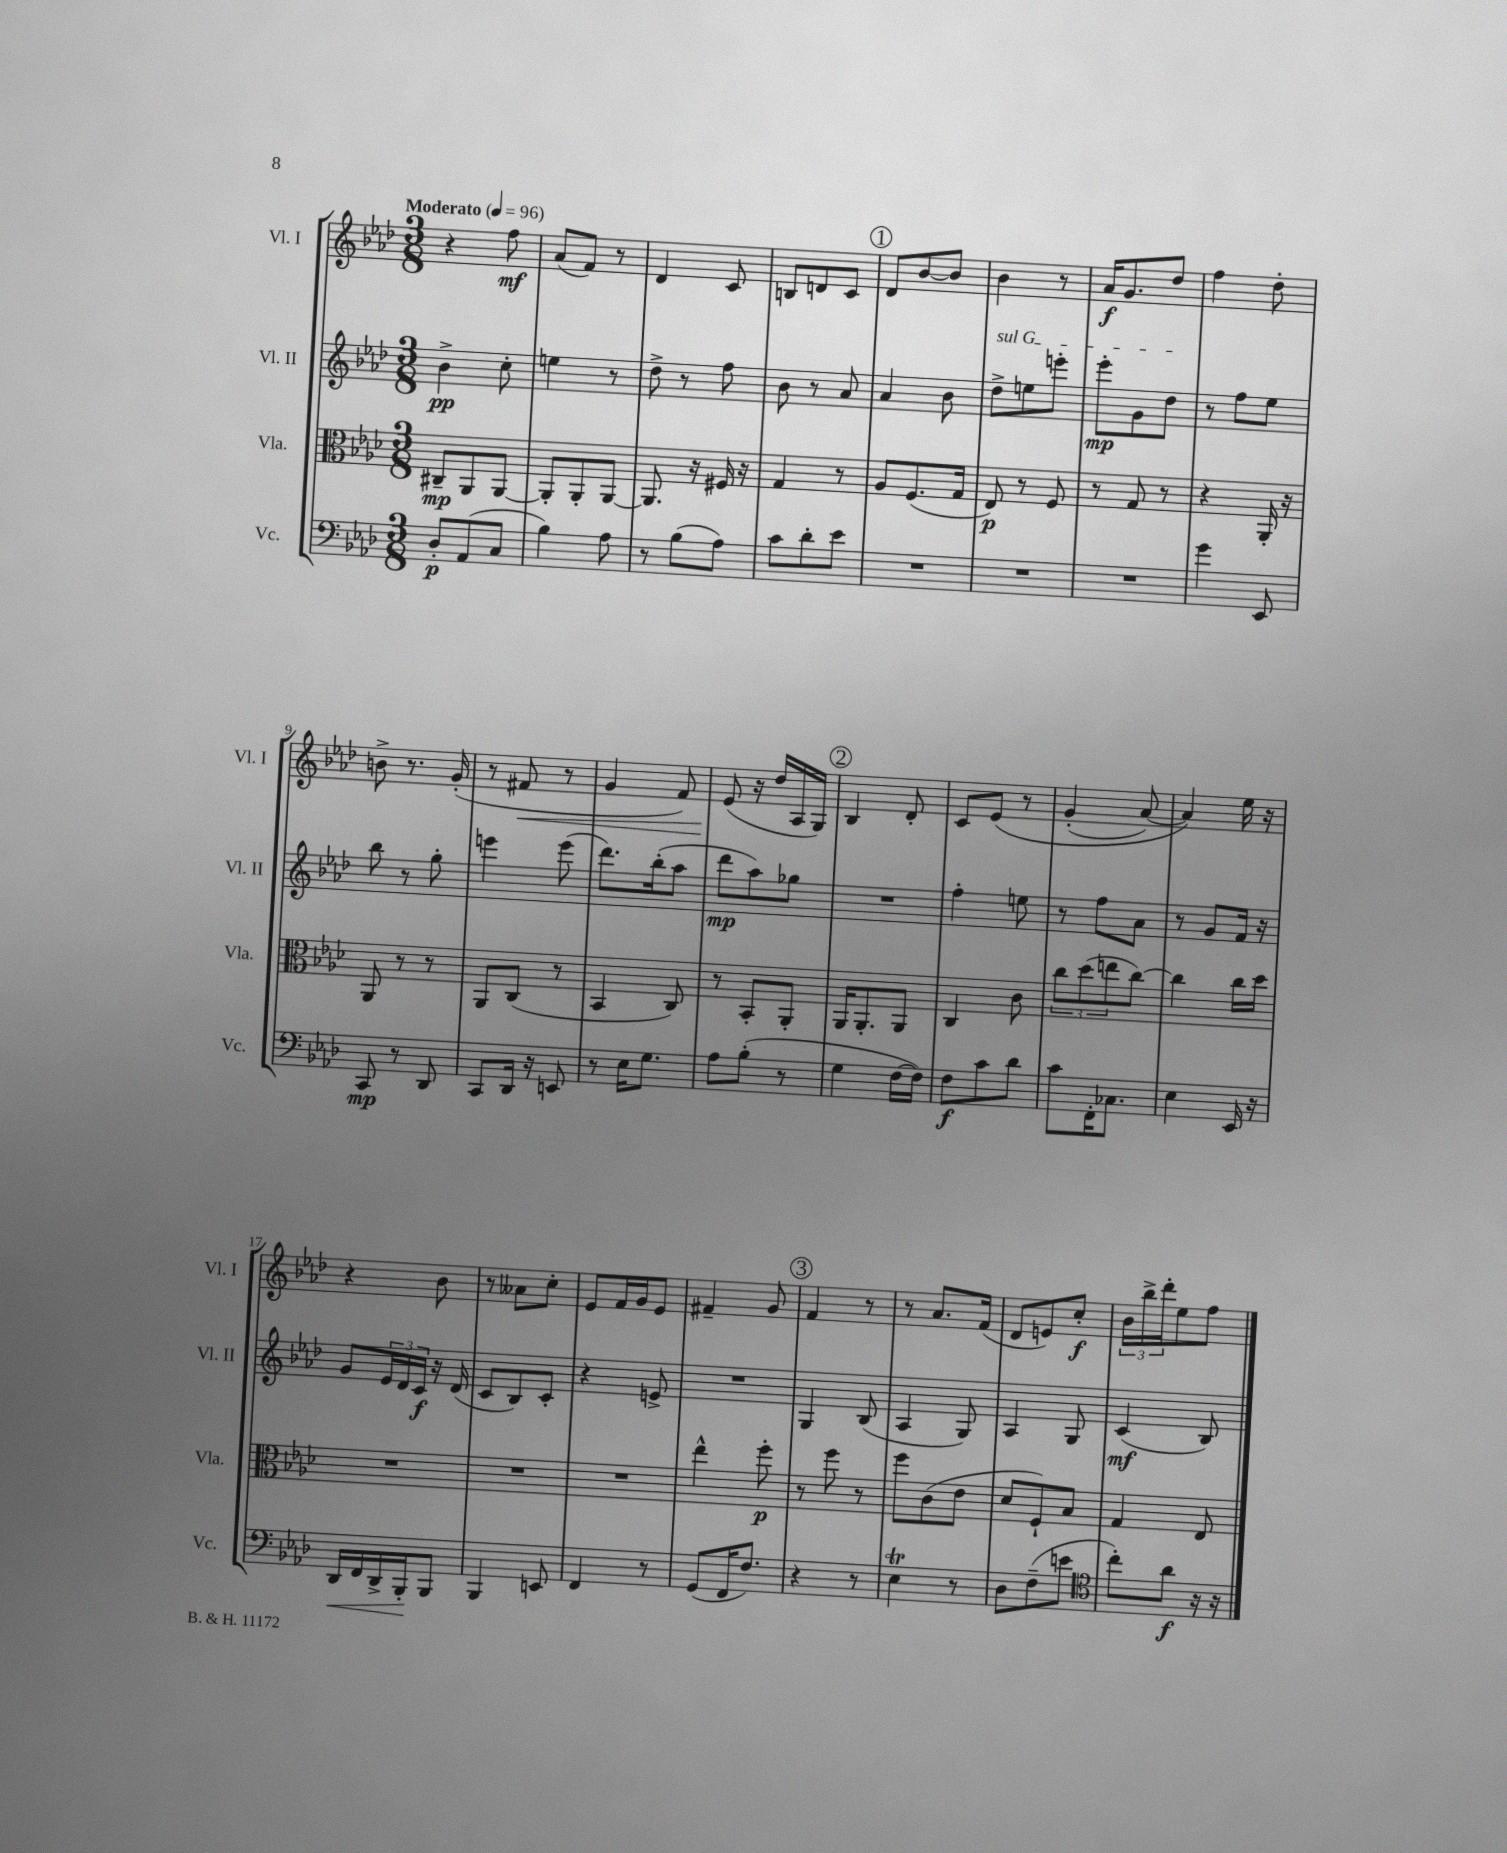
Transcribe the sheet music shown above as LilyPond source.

<<
\new StaffGroup <<
\new Staff = "s0" \with { instrumentName = "Vl. I" shortInstrumentName = "Vl. I" } {
    \clef treble \key aes \major \numericTimeSignature \time 3/8 \tempo "Moderato" 4 = 96
    r4 f''8\mf |
    aes'8( f'8) r8 |
    des'4 c'8 |
    b8 d'8 c'8 |
    \mark \markup { \circle "1" } des'8 bes'8~ bes'8 |
    bes'4 r8 |
    aes'16\f g'8. des''8 |
    f''4 des''8-. |
    b'8-> r8. g'16-.( |
    r8 fis'8\< r8 |
    g'4 f'8) |
    ees'8\!( r16 des''16 aes16 g16) |
    \mark \markup { \circle "2" } bes4 des'8-. |
    c'8 ees'8\( r8 |
    g'4-.( aes'8~) |
    aes'4\) ees''16 r16 |
    r4 bes'8 |
    r8 aeses'8 c''8-. |
    ees'8 f'16 g'16 ees'8 |
    fis'4-- g'8 |
    \mark \markup { \circle "3" } f'4 r8 |
    r8 aes'8. f'16( |
    des'8 e'8) c''8-.\f |
    \tuplet 3/2 { bes'16 bes''16-> des'''16-. } ees''8 f''8 \bar "|." |
}
\new Staff = "s1" \with { instrumentName = "Vl. II" shortInstrumentName = "Vl. II" } {
    \clef treble \key aes \major \numericTimeSignature \time 3/8
    bes'4->\pp c''8-. |
    e''4 r8 |
    des''8-> r8 f''8 |
    bes'8 r8 aes'8 |
    \mark \markup { \circle "1" } aes'4 bes'8 |
    \once \override TextSpanner.bound-details.left.text = \markup { \italic "sul G" } des''8->\startTextSpan e''8 e'''8-. |
    ees'''8-.\mp g'8 des''8\stopTextSpan |
    r8 f''8 ees''8 |
    bes''8 r8 g''8-. |
    e'''4 e'''8( |
    des'''8.) bes''16-.( aes''8 |
    des'''8\mp aes''8) ges''8 |
    \mark \markup { \circle "2" } R4. |
    f''4-. e''8 |
    r8 f''8 aes'8 |
    r8 g'8 f'16 r16 |
    g'8 \tuplet 3/2 { ees'16 des'16 c'16\f } r16 des'16( |
    c'8 bes8) c'8-. |
    r4 e'8-> |
    R4. |
    \mark \markup { \circle "3" } g4 bes8( |
    aes4 g8) |
    aes4 g8 |
    c'4\mf( bes8) \bar "|." |
}
\new Staff = "s2" \with { instrumentName = "Vla." shortInstrumentName = "Vla." } {
    \clef alto \key aes \major \numericTimeSignature \time 3/8
    cis8--\mp aes,8 aes,8~ |
    aes,8-. aes,8-. aes,8~ |
    aes,8. r16 fis16 r16 |
    g4 r8 |
    \mark \markup { \circle "1" } aes8 f8.( g16 |
    ees8\p) r8 f8 |
    r8 g8 r8 |
    r4 aes,16-. r16 |
    aes,8 r8 r8 |
    aes,8 c8( r8 |
    bes,4 c8) |
    r8 bes,8-. aes,8-. |
    \mark \markup { \circle "2" } aes,16 aes,8.-. aes,8 |
    c4 c'8 |
    \tuplet 3/2 { c''8 des''8( e''8 } c''8~) |
    c''4 c''16 des''16 |
    R4. |
    R4. |
    R4. |
    ees''4-^ f''8-.\p |
    \mark \markup { \circle "3" } r8 f''8 r8 |
    f''8 c'8( ees'8 |
    des'8 f8-!) bes8 |
    g4 ees8 \bar "|." |
}
\new Staff = "s3" \with { instrumentName = "Vc." shortInstrumentName = "Vc." } {
    \clef bass \key aes \major \numericTimeSignature \time 3/8
    des8-.\p aes,8( c8 |
    bes4) aes8 |
    r8 bes8( aes8) |
    c'8 des'8-. ees'8 |
    \mark \markup { \circle "1" } R4. |
    R4. |
    R4. |
    g'4 ees,8 |
    c,8\mp r8 des,8 |
    c,8 des,16 r16 e,8 |
    r8 ees16 g8. |
    aes8 bes8-.( r8 |
    \mark \markup { \circle "2" } g4 f16~ f16) |
    f8\f c'8 des'8 |
    c'8 f,16-. ces8. |
    ees4 ees,16 r16 |
    des,16\< f,16 des,16-> bes,,16-.\! bes,,8 |
    bes,,4 e,8 |
    f,4 r8 |
    g,8( f,16 f8.) |
    \mark \markup { \circle "3" } r4 r8 |
    ees4\trill r8 |
    des8 f8--( e'8 |
    \clef tenor c''8-.) aes'8\f r16 r16 \bar "|." |
}
>>
>>
